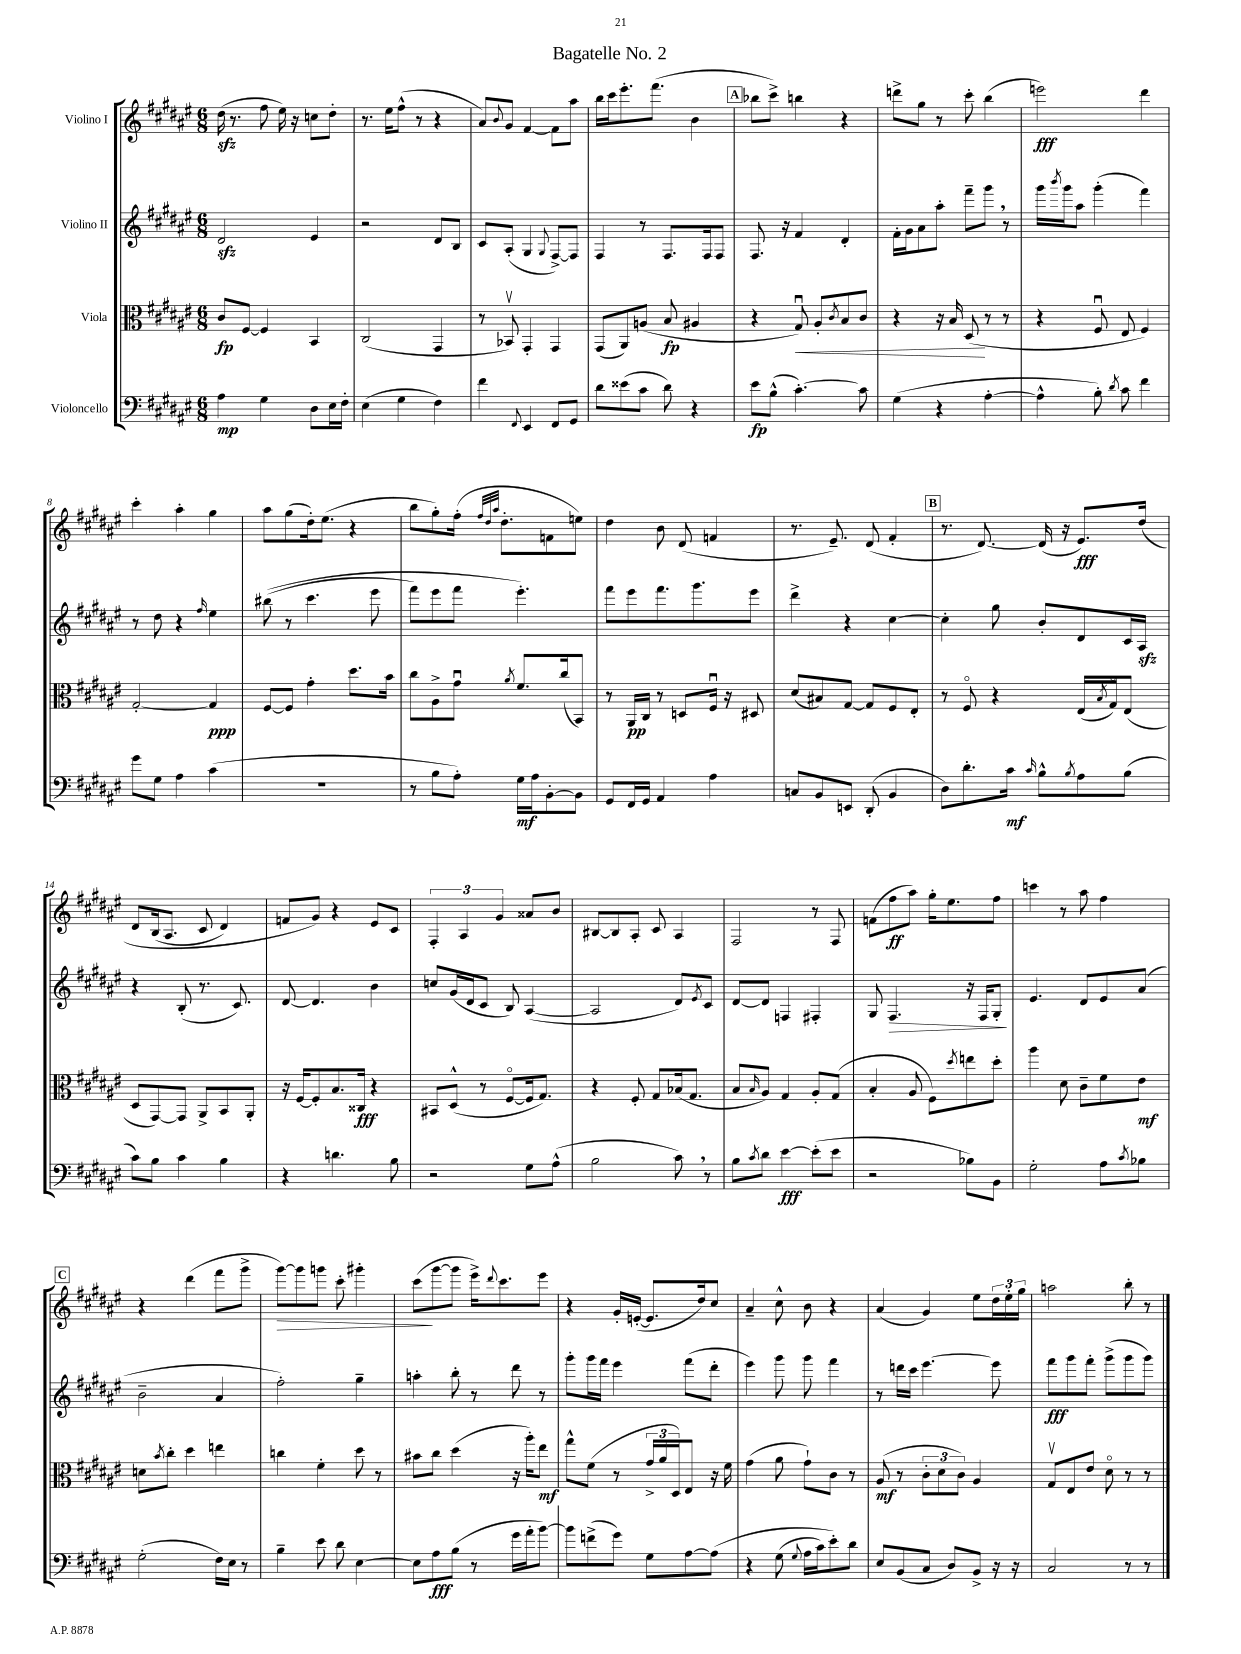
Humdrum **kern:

**kern	**dynam	**kern	**dynam	**kern	**dynam	**kern	**dynam
*part4	*part4	*part3	*part3	*part2	*part2	*part1	*part1
*staff4	*staff4	*staff3	*staff3	*staff2	*staff2	*staff1	*staff1
*I"Violoncello	*	*I"Viola	*	*I"Violino II	*	*I"Violino I	*
*clefF4	*	*clefC3	*	*clefG2	*	*clefG2	*
*k[f#c#g#d#a#e#]	*	*k[f#c#g#d#a#e#]	*	*k[f#c#g#d#a#e#]	*	*k[f#c#g#d#a#e#]	*
*M6/8	*	*M6/8	*	*M6/8	*	*M6/8	*
=1	=1	=1	=1	=1	=1	=1	=1
4A#\	mp	8c#/L	fp	2d#zz/	.	(16dd#zz\	.
.	.	.	.	.	.	8.r	.
.	.	[8F#/J	.	.	.	.	.
4G#\	.	4F#/]	.	.	.	8ff#\	.
.	.	.	.	.	.	16ee#\)	.
.	.	.	.	.	.	16r	.
8D#\L	.	4BB/	.	4e#/	.	8ccn\L	.
16E#\L	.	.	.	.	.	8dd#'\J	.
16F#'\JJ	.	.	.	.	.	.	.
=2	=2	=2	=2	=2	=2	=2	=2
(4E#\	.	(2C#/	.	2r	.	8.r	.
.	.	.	.	.	.	16ee#\KL	.
4G#\	.	.	.	.	.	(8ff#^^\J	.
.	.	.	.	.	.	8r	.
4F#\)	.	4GG#/	.	8d#/L	.	4r	.
.	.	.	.	8B/J	.	.	.
=3	=3	=3	=3	=3	=3	=3	=3
4f#\	.	8r	.	8c#/L	.	8a#/L)	.
.	.	.	.	.	.	8qqb/	.
.	.	8BB-Xv/)	.	(8A#'/J	.	8g#/J	.
8qqFF#/	.	.	.	.	.	.	.
4EE#/	.	4GG#'/	.	4G#/	.	[4f#/	.
.	.	.	.	8qqG#/	.	.	.
8FF#/L	.	4GG#/	.	[8F#^/L)	.	8f#\L]	.
8GG#/J	.	.	.	8F#/J]	.	8aa#\J	.
=4	=4	=4	=4	=4	=4	=4	=4
8d#\L	.	(8GG#/L	.	4F#/	.	16bb\LL	.
.	.	.	.	.	.	16ccc#\J	.
(8e##X\	.	8AA#/)	.	.	.	8.eee#'\	.
8c#\J	.	(8An/J	.	8r	.	.	.
.	.	.	.	.	.	(8.fff#\J	.
8d#\)	.	8B/	fp	8.F#/L	.	.	.
4r	.	4A#X/	.	.	.	4b\	.
.	.	.	.	16F#/k	.	.	.
.	.	.	.	8F#/J	.	.	.
!!LO:REH:place=s1:t=A
=5	=5	=5	=5	=5	=5	=5	=5
8e#\L	fp	4r	.	8.F#/	.	8bb-X\L	.
(8B^^\J	.	.	.	.	.	8ccc#^\J)	.
.	.	.	.	16r	.	.	.
!	!	!	!LO:HP:b	!	!	!	!
[4.c#'\)	.	8G#u/)	<	4f#/	.	4bbn\	.
.	.	8A#'/L	.	.	.	.	.
.	.	8qc#/	.	.	.	.	.
.	.	8B/	.	4d#'/	.	4r	.
8c#\]	.	8c#/J	.	.	.	.	.
=6	=6	=6	=6	=6	=6	=6	=6
(4G#\	.	4r	.	16f#'\LL	.	8dddn^\L	.
.	.	.	.	16g#\J	.	.	.
.	.	.	.	8a#\	.	8gg#\J	.
4r	.	16r	.	8aa#'\J	.	8r	.
.	.	16B/	.	.	.	.	.
.	.	(8D#/	.	8fff#~\L	.	8ccc#'\	.
[4A#'\	.	8r	[	8ggg#,\J	.	(4bb\	.
.	.	8r	.	8r	.	.	.
=7	=7	=7	=7	=7	=7	=7	=7
4A#^^\]	.	4r	.	16ggg#\LL	.	2eeen\)	fff
.	.	.	.	8qbbb/	.	.	.
.	.	.	.	16ggg#\J	.	.	.
.	.	.	.	8aa#\J	.	.	.
8B'\)	.	8F#u/	.	(4ggg#'\	.	.	.
8qd#/	.	.	.	.	.	.	.
8c#\	.	8E#/	.	.	.	.	.
4f#\	.	4F#/)	.	4fff#\)	.	4ddd#\	.
!!LO:LB:g=z
=8	=8	=8	=8	=8	=8	=8	=8
8g#\L	.	[2G#'/	.	8r	.	4ccc#'\	.
8G#\J	.	.	.	8dd#\	.	.	.
4A#\	.	.	.	4r	.	4aa#'\	.
.	.	.	.	16qqff#/	.	.	.
(4c#\	.	4G#/]	ppp	4ee#\	.	4gg#\	.
=9	=9	=9	=9	=9	=9	=9	=9
2.r	.	[8F#/L	.	((8bb#X\	.	8aa#\L	.
.	.	8F#/J]	.	8r	.	(8gg#\	.
.	.	4g#'\	.	4.ccc#\	.	16dd#'\k)	.
.	.	.	.	.	.	(8.ee#\J	.
.	.	8.dd#\L	.	.	.	4r	.
.	.	.	.	8eee#\	.	.	.
.	.	16b\Jk	.	.	.	.	.
=10	=10	=10	=10	=10	=10	=10	=10
8r	.	8cc#\L	.	8fff#\L)	.	8bb\L	.
8B\L	.	8A#^\	.	8eee#\	.	8gg#'\)	.
8A#'\J)	.	8g#u\J	.	8fff#\J	.	(16ff#'\Jk	.
.	.	.	.	.	.	32qqff#/LLL	.
.	.	.	.	.	.	32qqdd#/	.
.	.	.	.	.	.	32qqaa#/JJJ	.
.	.	.	.	.	.	8.dd#'\L	.
.	.	8qa#/	.	.	.	.	.
16G#\LL	mf	8.f#/L	.	4.eee#'\)	.	.	.
16A#\J	.	.	.	.	.	.	.
[8BB'\	.	.	.	.	.	8fn\	.
.	.	(16cc#/k	.	.	.	.	.
8BB\J]	.	8BB/J)	.	.	.	8een\J)	.
=11	=11	=11	=11	=11	=11	=11	=11
8GG#/L	.	8r	.	8fff#\L	.	4dd#\	.
16FF#/L	.	16AA#/LL	pp	8eee#\	.	.	.
16GG#/JJ	.	16C#/JJ	.	.	.	.	.
4AA#/	.	8r	.	8.fff#\	.	8b\	.
.	.	8Dn/L	.	.	.	(8d#/	.
.	.	.	.	8.ggg#\	.	.	.
4A#\	.	16F#u/Jk	.	.	.	4fn/	.
.	.	16r	.	.	.	.	.
.	.	8D#X/	.	8eee#\J	.	.	.
=12	=12	=12	=12	=12	=12	=12	=12
8Cn/L	.	(8d#/L	.	4ddd#^\	.	8.r	.
8BB/	.	8B#X/)	.	.	.	.	.
.	.	.	.	.	.	8.e#~/)	.
8EEn/J	.	[8G#/J	.	4r	.	.	.
(8DD#'/	.	8G#/L]	.	.	.	(8d#/	.
4BB/	.	8F#/	.	[4cc#\	.	4f#'/	.
.	.	8E#'/J	.	.	.	.	.
!!LO:REH:place=s1:t=B
=13	=13	=13	=13	=13	=13	=13	=13
8D#\L)	.	8r	.	4cc#'\]	.	8.r	.
8.d#'\	.	8F#/	.	.	.	.	.
.	.	.	.	.	.	[8.d#/)	.
.	.	4r	.	8gg#\	.	.	.
16c#\Jk	mf	.	.	.	.	.	.
16qqc#/	.	.	.	.	.	.	.
8B^^\L	.	.	.	8b'/L	.	(16d#/]	.
.	.	.	.	.	.	16r	.
8qB/	.	.	.	.	.	.	.
8A#\	.	(16E#/LL	.	8d#/	.	8.e#/L)	fff
.	.	8qB/	.	.	.	.	.
.	.	16G#/J)	.	.	.	.	.
(8B\J	.	(8E#/J	.	16c#/L	.	.	.
.	.	.	.	16A#zz/JJ	.	(16dd#/Jk	.
!!LO:LB:g=z
=14	=14	=14	=14	=14	=14	=14	=14
8c#\L)	.	8D#/L	.	4r	.	8d#/L	.
8B\J	.	[8GG#/)	.	.	.	(16B/k	.
.	.	.	.	.	.	8.A#/J	.
4c#\	.	8GG#/J]	.	(8B'/	.	.	.
.	.	8AA#^/L	.	8.r	.	8c#/	.
4B\	.	8BB/	.	.	.	4d#/)	.
.	.	.	.	8.c#/)	.	.	.
.	.	8AA#'/J	.	.	.	.	.
=15	=15	=15	=15	=15	=15	=15	=15
4r	.	16r	.	[8d#/	.	8fn/L	.
.	.	[16F#/KL	.	.	.	.	.
.	.	8F#'/]	.	4.d#/]	.	8g#/J)	.
4.dn\	.	8.B/	.	.	.	4r	.
.	.	16C##X/Jk	fff	.	.	.	.
.	.	4r	.	4b\	.	8e#/L	.
8B\	.	.	.	.	.	8c#/J	.
=16	=16	=16	=16	=16	=16	=16	=16
2r	.	8BB#X/L	.	8ccn/L	.	6F#'/	.
.	.	(8D#^^/J	.	(16g#/L	.	.	.
.	.	.	.	.	.	6A#/	.
.	.	.	.	16d#/J	.	.	.
.	.	8r	.	8c#/J	.	.	.
.	.	.	.	.	.	6g#/	.
.	.	[8F#/L	.	8B/)	.	.	.
8G#\L	.	16F#/k]	.	([4A#/	.	8a##X/L	.
.	.	8.G#/J)	.	.	.	.	.
(8A#^^\J	.	.	.	.	.	8b/J	.
=17	=17	=17	=17	=17	=17	=17	=17
2B\	.	4r	.	2A#/]	.	[8B#X/L	.
.	.	.	.	.	.	8B#/]	.
.	.	8F#'/	.	.	.	8A#'/J	.
.	.	8G#/L	.	.	.	8c#/	.
8c#,\)	.	(16B-X/k	.	8d#/L)	.	4A#/	.
.	.	8.G#/J	.	.	.	.	.
.	.	.	.	8qe#/	.	.	.
8r	.	.	.	8c#/J	.	.	.
=18	=18	=18	=18	=18	=18	=18	=18
8B\L	.	8B/L	.	[8d#/L	.	2F#/	.
8qc#/	.	16qqB/	.	.	.	.	.
8d#\J	.	8A#/J)	.	8d#/J]	.	.	.
[4e#\	fff	4G#/	.	4Fn/	.	.	.
(8e#'\L]	.	8A#'/L	.	4F#X'/	.	8r	.
8e#\J	.	(8G#/J	.	.	.	8F#/	.
=19	=19	=19	=19	=19	=19	=19	=19
2r	.	4B'/	.	8G#/	.	(8fn\L	.
!	!	!	!	!	!LO:HP:b	!	!
.	.	.	.	4.F#/	>	8ff#\	ff
.	.	8A#/	.	.	.	8aa#\J)	.
.	.	8F#\L)	.	.	.	16gg#'\KL	.
.	.	.	.	.	.	8.ee#\	.
.	.	8qdd#/	.	.	.	.	.
8B-X\L)	.	8een\	.	16r	.	.	.
.	.	.	.	16F#/KL	.	.	.
8BB\J	.	8dd#'\J	.	8G#'/J	.	8ff#\J	.
.	.	.	.	.	]	.	.
=20	=20	=20	=20	=20	=20	=20	=20
2G#'\	.	4aa#\	.	4.e#/	.	4cccn\	.
.	.	8d#\	.	.	.	8r	.
.	.	8c#~\L	.	8d#/L	.	8aa#\	.
8A#\L	.	8f#\	.	8e#/	.	4ff#\	.
8qc#/	.	.	.	.	.	.	.
8B-X\J	.	8e#\J	mf	(8a#/J	.	.	.
!!LO:LB:g=z
!!LO:REH:place=s1:t=C
=21	=21	=21	=21	=21	=21	=21	=21
(2G#'\	.	8dn\L	.	2b~\	.	4r	.
.	.	8qb/	.	.	.	.	.
.	.	8cc#'\J	.	.	.	.	.
.	.	4dd#\	.	.	.	(4ddd#\	.
16F#\LL)	.	4een\	.	4a#/	.	8fff#\L	.
16E#\JJ	.	.	.	.	.	.	.
8r	.	.	.	.	.	8ggg#^\J	.
=22	=22	=22	=22	=22	=22	=22	=22
!	!	!	!	!	!	!	!LO:HP:b
4B~\	.	4ccn\	.	2ff#'\)	.	[8ggg#\L)	>
.	.	.	.	.	.	8ggg#\]	.
8e#\	.	4f#'\	.	.	.	8gggn\J	.
8d#\	.	.	.	.	.	8ccc#'\	.
[4E#\	.	8dd#\	.	4gg#~\	.	4ggg#X'\	.
.	.	8r	.	.	.	.	.
=23	=23	=23	=23	=23	=23	=23	=23
8E#\L]	.	8b#X\L	.	4aan'\	.	(8ccc#\L	.
8A#\	fff	8cc#\J	.	.	.	[8ggg#\	]
(8B\J	.	(4dd#\	.	8bb'\	.	8ggg#\J]	.
8r	.	.	.	8r	.	16eee#^\KL)	.
.	.	.	.	.	.	8qqddd#/	.
.	.	.	.	.	.	8.ccc#\	.
16g#\LL	.	16r	.	8ddd#\	.	.	.
16a#'\J	.	16aa#'\KL)	.	.	.	.	.
[8b\J)	.	8ee#\J	mf	8r	.	8eee#\J	.
=24	=24	=24	=24	=24	=24	=24	=24
8b\L]	.	8gg#^^\L	.	8ggg#'\L	.	4r	.
(8fn^\	.	(8f#\J	.	16ggg#\L	.	.	.
.	.	.	.	16fff#\JJ	.	.	.
8g#\J)	.	8r	.	4eee#\	.	16g#'/LL	.
.	.	.	.	.	.	([16en'/JJ	.
8G#\L	.	24g#^/LL	.	.	.	8.e/L]	.
.	.	24a#/	.	.	.	.	.
.	.	24D#/J)	.	.	.	.	.
[8A#\	.	8E#/J	.	(8fff#\L	.	.	.
.	.	.	.	.	.	16dd#/k)	.
(8A#\J]	.	16r	.	8ddd#'\J	.	8cc#/J	.
.	.	16f#\	.	.	.	.	.
=25	=25	=25	=25	=25	=25	=25	=25
4r	.	(4g#\	.	4eee#\)	.	4a#~/	.
(8G#\	.	8a#\	.	8ggg#\	.	8cc#^^\	.
8qqG#/	.	.	.	.	.	.	.
16A#\LL	.	8g#`\L)	.	8ggg#\	.	8b\	.
16c#\J)	.	.	.	.	.	.	.
8e#'\)	.	8c#\J	.	4fff#\	.	4r	.
8d#\J	.	8r	.	.	.	.	.
=26	=26	=26	=26	=26	=26	=26	=26
8E#/L	.	(8A#/	mf	8r	.	(4a#/	.
(8BB/	.	8r	.	16dddn\LL	.	.	.
.	.	.	.	16ccc#\JJ	.	.	.
8C#/J	.	12c#'\L	.	[4.eee#\	.	4g#/)	.
.	.	12d#\	.	.	.	.	.
8D#/L)	.	.	.	.	.	.	.
.	.	12c#\J)	.	.	.	.	.
8BB^/J	.	4A#/	.	.	.	8ee#\L	.
16r	.	.	.	8eee#\]	.	24dd#\L	.
.	.	.	.	.	.	24ee#'\	.
16r	.	.	.	.	.	.	.
.	.	.	.	.	.	24gg#\JJ	.
=27	=27	=27	=27	=27	=27	=27	=27
2C#/	.	8G#v/L	.	8fff#\L	fff	2aan\	.
.	.	8E#/	.	8ggg#\	.	.	.
.	.	8e#/J	.	8fff#'\J	.	.	.
.	.	8d#\	.	(8ggg#^\L	.	.	.
8r	.	8r	.	8ggg#\	.	8bb'\	.
8r	.	8r	.	8ggg#\J)	.	8r	.
==	==	==	==	==	==	==	==
*-	*-	*-	*-	*-	*-	*-	*-
